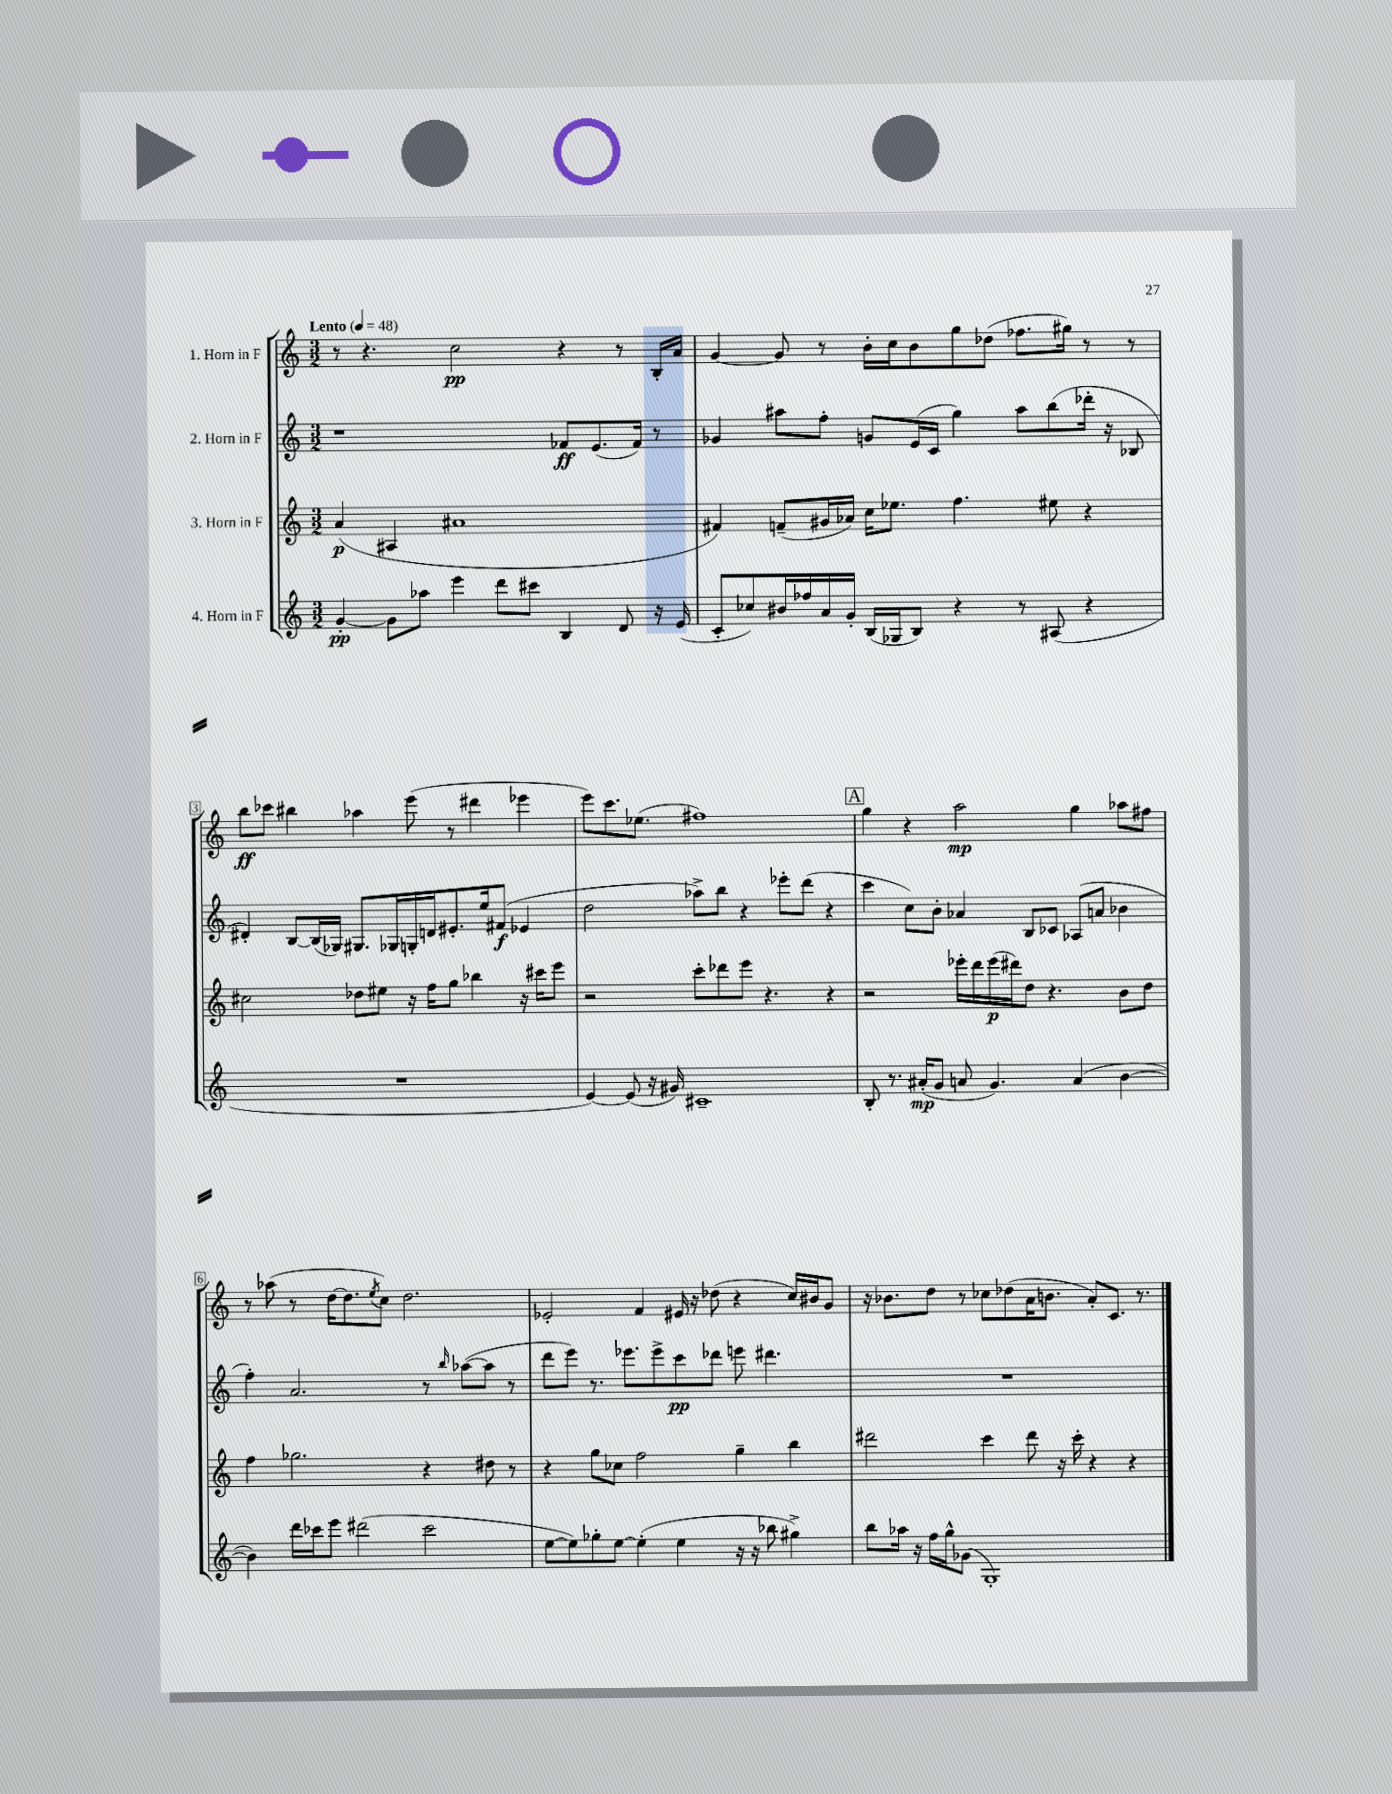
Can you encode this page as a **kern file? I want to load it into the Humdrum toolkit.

**kern	**dynam	**kern	**dynam	**kern	**dynam	**kern	**dynam
*part4	*part4	*part3	*part3	*part2	*part2	*part1	*part1
*staff4	*staff4	*staff3	*staff3	*staff2	*staff2	*staff1	*staff1
*I"4. Horn in F	*	*I"3. Horn in F	*	*I"2. Horn in F	*	*I"1. Horn in F	*
*clefG2	*	*clefG2	*	*clefG2	*	*clefG2	*
*k[]	*	*k[]	*	*k[]	*	*k[]	*
*M3/2	*	*M3/2	*	*M3/2	*	*M3/2	*
*MM48	*	*MM48	*	*MM48	*	*MM48	*
=1	=1	=1	=1	=1	=1	=1	=1
!	!	!	!	!	!	!LO:TX:a:B:t=Lento	!
[4g'/	pp	(4a/	p	1r	.	8r	.
.	.	.	.	.	.	4.r	.
8g\L]	.	4A#X/	.	.	.	.	.
8aa-X\J	.	.	.	.	.	.	.
4eee\	.	1a#X	.	.	.	2cc\	pp
8ddd\L	.	.	.	.	.	.	.
8ccc#X\J	.	.	.	.	.	.	.
4B/	.	.	.	8f-X/L	ff	4r	.
.	.	.	.	(8.e/	.	.	.
8d/	.	.	.	.	.	8r	.
.	.	.	.	16f-/Jk)	.	.	.
16r	.	.	.	8r	.	16B'/LL	.
(16e/	.	.	.	.	.	16a/JJ	.
=2	=2	=2	=2	=2	=2	=2	=2
8c'/L	.	4f#X/)	.	4g-X/	.	[4g/	.
8cc-X/)	.	.	.	.	.	.	.
16b#X/L	.	(8fn~/L	.	8aa#X\L	.	8g/]	.
16ff-X/	.	.	.	.	.	.	.
16a/	.	16g#X/L	.	8ff'\J	.	8r	.
16g'/JJ	.	16a-X/JJ)	.	.	.	.	.
(16B/LL	.	16cc\KL	.	8gn/L	.	16b'\LL	.
16G-X/J	.	8.ee-X\J	.	.	.	16cc\J	.
8B/J)	.	.	.	(16e/L	.	8b\	.
.	.	.	.	16c/JJ	.	.	.
4r	.	4.ff\	.	4gg\)	.	8gg\	.
.	.	.	.	.	.	(8dd-X\J	.
8r	.	.	.	8aa#\L	.	8.ff-X\L	.
(8A#X/	.	8ee#X\	.	(8bb\	.	.	.
.	.	.	.	.	.	16gg#X\Jk)	.
4r	.	4r	.	16ddd-X'\Jk	.	8r	.
.	.	.	.	16r	.	.	.
.	.	.	.	8B-X/	.	8r	.
!!LO:LB:g=z
=3	=3	=3	=3	=3	=3	=3	=3
1.r	.	2cc#X\	.	4d#X'/)	.	8bb\L	ff
.	.	.	.	.	.	8ccc-X\J	.
.	.	.	.	[8B/L	.	4bb#X\	.
.	.	.	.	(16B/L]	.	.	.
.	.	.	.	16G-X/JJ)	.	.	.
.	.	8dd-X\L	.	8.G#X/L	.	4aa-X\	.
.	.	8ee#X\J	.	.	.	.	.
.	.	.	.	16G-X/L	.	.	.
.	.	16r	.	16Gn'/	.	(8eee\	.
.	.	16ff\KL	.	16dn/J	.	.	.
.	.	8gg\J	.	8.e#X'/	.	8r	.
.	.	4bb-X\	.	.	.	4ddd#X\	.
.	.	.	.	16ee/k	.	.	.
.	.	.	.	(8f#X/J	f	.	.
.	.	16r	.	4e-X/	.	4eee-X\	.
.	.	16ccc#X\KL	.	.	.	.	.
.	.	8eee\J	.	.	.	.	.
=4	=4	=4	=4	=4	=4	=4	=4
[4e/)	.	2r	.	2dd\	.	8eee\L)	.
.	.	.	.	.	.	8.ccc\	.
(8e/]	.	.	.	.	.	.	.
.	.	.	.	.	.	(8.ee-X\J	.
16r	.	.	.	.	.	.	.
16g#X/)	.	.	.	.	.	.	.
1c#X~	.	8ccc'\L	.	8aa-X^\L)	.	1ff#X)	.
.	.	8ddd-X\	.	8bb\J	.	.	.
.	.	8eee\J	.	4r	.	.	.
.	.	4.r	.	.	.	.	.
.	.	.	.	8eee-X'\L	.	.	.
.	.	.	.	(8ddd\J	.	.	.
.	.	4r	.	4r	.	.	.
!!LO:REH:place=s1:t=A
=5	=5	=5	=5	=5	=5	=5	=5
8B'/	.	2r	.	4ccc\	.	4gg\	.
8.r	.	.	.	.	.	.	.
.	.	.	.	8cc\L)	.	4r	.
(16a#X'/KL	mp	.	.	.	.	.	.
8g/J	.	.	.	8b'\J	.	.	.
8an/	.	16eee-X'\LL	.	4a-X/	.	2aa\	mp
.	.	16ddd\	.	.	.	.	.
4.g/)	.	(16eee-\	p	.	.	.	.
.	.	16ddd#X\J)	.	.	.	.	.
.	.	8dd\J	.	8B/L	.	.	.
.	.	4.r	.	8c-X/J	.	.	.
(4a/	.	.	.	(8A-X/L	.	4gg\	.
.	.	.	.	8an/J	.	.	.
[4b\	.	8b\L	.	4b-X\	.	8aa-X\L	.
.	.	8dd\J	.	.	.	8ff#X\J	.
!!LO:LB:g=z
=6	=6	=6	=6	=6	=6	=6	=6
4b\])	.	4ff\	.	4ff'\)	.	8r	.
.	.	.	.	.	.	(8aa-X\	.
16ddd\LL	.	2.gg-X\	.	2.a/	.	8r	.
16ccc-X\J	.	.	.	.	.	.	.
8eee\J	.	.	.	.	.	[16dd\KL	.
.	.	.	.	.	.	8.dd\]	.
(2ddd#X\	.	.	.	.	.	.	.
.	.	.	.	.	.	8qee/	.
.	.	.	.	.	.	8cc\J)	.
.	.	.	.	.	.	2.dd\	.
2ccc-\	.	4r	.	8r	.	.	.
.	.	.	.	16qqbb/	.	.	.
.	.	.	.	([8aa-X\L	.	.	.
.	.	8dd#X\	.	8aa-\J]	.	.	.
.	.	8r	.	8r	.	.	.
=7	=7	=7	=7	=7	=7	=7	=7
[8ee\L	.	4r	.	8ddd\L	.	2e-X'/	.
8ee\])	.	.	.	8eee\J)	.	.	.
8gg-X'\	.	8gg\L	.	8.r	.	.	.
[8ee\J	.	8cc-X\J	.	.	.	.	.
.	.	.	.	8.eee-X\L	.	.	.
(4ee'\]	.	2ff\	.	.	.	4f/	.
.	.	.	.	8eee-^\	.	.	.
4ee\	.	.	.	8ccc\	pp	16e#X/	.
.	.	.	.	.	.	16r	.
.	.	.	.	8ddd-X\J	.	(8dd-X\	.
16r	.	4gg~\	.	8eeen\	.	4r	.
16r	.	.	.	.	.	.	.
8bb-X\	.	.	.	4.ddd#X\	.	.	.
4gg#X^\)	.	4bb\	.	.	.	16cc/LL)	.
.	.	.	.	.	.	16b#X/J	.
.	.	.	.	.	.	8g/J	.
=8	=8	=8	=8	=8	=8	=8	=8
8bb\L	.	2ddd#X\	.	1.r	.	16r	.
.	.	.	.	.	.	8.b-X\L	.
16aa-X\Jk	.	.	.	.	.	.	.
16r	.	.	.	.	.	.	.
16ff\LL	.	.	.	.	.	8dd\J	.
16gg^^\J	.	.	.	.	.	.	.
(8g-X\J	.	.	.	.	.	8r	.
1G')	.	4ccc\	.	.	.	8cc-X\L	.
.	.	.	.	.	.	(8dd-X\	.
.	.	8ddd#\	.	.	.	16a\K	.
.	.	.	.	.	.	8.bn\J	.
.	.	16r	.	.	.	.	.
.	.	16ccc'\	.	.	.	.	.
.	.	4r	.	.	.	8a'/L)	.
.	.	.	.	.	.	8.c/J	.
.	.	4r	.	.	.	.	.
.	.	.	.	.	.	8.r	.
==	==	==	==	==	==	==	==
*-	*-	*-	*-	*-	*-	*-	*-
